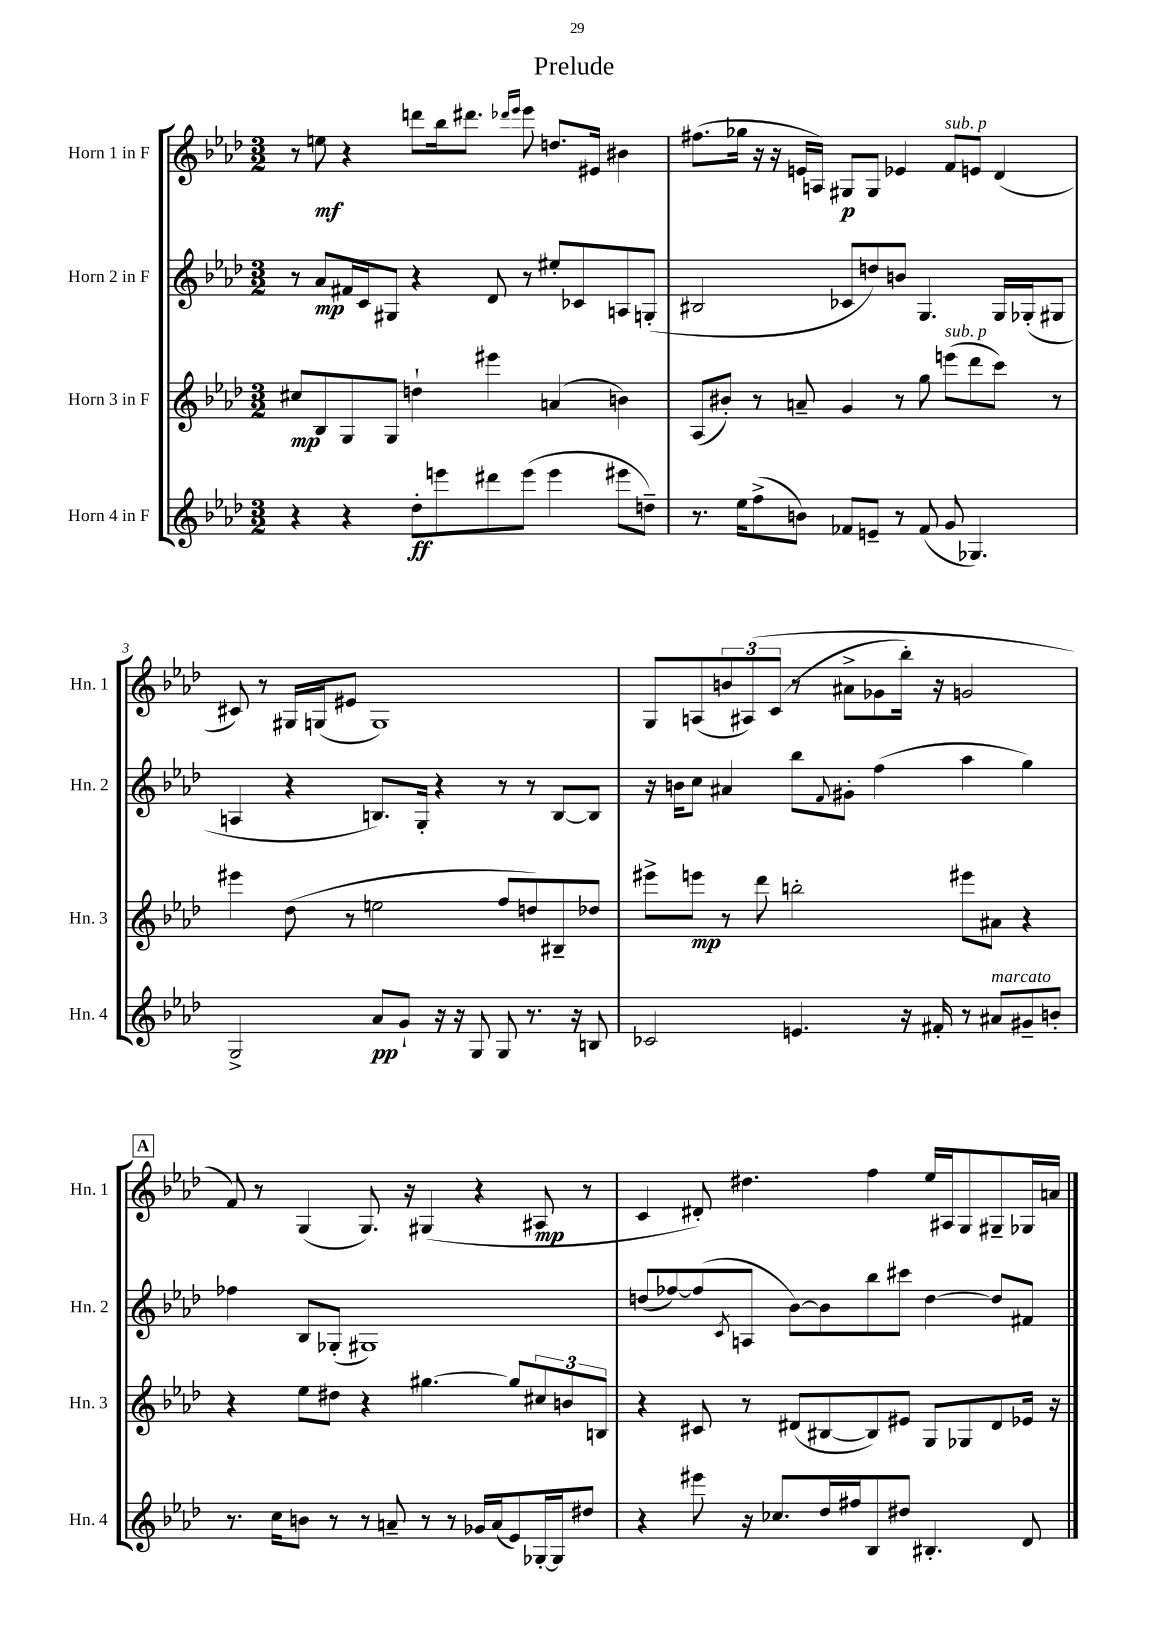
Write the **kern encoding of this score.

**kern	**dynam	**kern	**dynam	**kern	**dynam	**kern	**dynam
*part4	*part4	*part3	*part3	*part2	*part2	*part1	*part1
*staff4	*staff4	*staff3	*staff3	*staff2	*staff2	*staff1	*staff1
*I"Horn 4 in F	*	*I"Horn 3 in F	*	*I"Horn 2 in F	*	*I"Horn 1 in F	*
*I'Hn. 4	*	*I'Hn. 3	*	*I'Hn. 2	*	*I'Hn. 1	*
*clefG2	*	*clefG2	*	*clefG2	*	*clefG2	*
*k[b-e-a-d-]	*	*k[b-e-a-d-]	*	*k[b-e-a-d-]	*	*k[b-e-a-d-]	*
*M3/2	*	*M3/2	*	*M3/2	*	*M3/2	*
=1	=1	=1	=1	=1	=1	=1	=1
4r	.	8cc#X/L	mp	8r	.	8r	.
.	.	8B-/	.	8a-/L	mp	8een\	mf
4r	.	8G/	.	16f#X/L	.	4r	.
.	.	.	.	16c/J	.	.	.
.	.	8G/J	.	8G#X/J	.	.	.
8dd-'\L	ff	4ddn`\	.	4r	.	8dddn\L	.
8eeen\	.	.	.	.	.	16bb-\k	.
.	.	.	.	.	.	8.ddd#X\J	.
8ddd#X\	.	4eee#X\	.	8d-/	.	.	.
.	.	.	.	.	.	16qqddd-X/LL	.
.	.	.	.	.	.	16qqeee-/JJ	.
(8eee\J	.	.	.	8r	.	8eee-\	.
4eee\	.	(4an/	.	8ee#X'/L	.	8.ddn/L	.
.	.	.	.	8c-X/	.	.	.
.	.	.	.	.	.	16e#X/Jk	.
8eee#X\L	.	4bn\)	.	8An/	.	4b#X\	.
8ddn~\J)	.	.	.	(8Gn'/J	.	.	.
=2	=2	=2	=2	=2	=2	=2	=2
8.r	.	(8A-/L	.	2B#X/	.	(8.ff#X\L	.
.	.	8b#X'/J)	.	.	.	.	.
16ee-\KL	.	.	.	.	.	16gg-X\Jk	.
(8ff^\	.	8r	.	.	.	16r	.
.	.	.	.	.	.	16r	.
8bn\J)	.	8an~/	.	.	.	16en/LL	.
.	.	.	.	.	.	16An/JJ)	.
8f-X/L	.	4g/	.	8c-X/L	.	8G#X/L	p
8en~/J	.	.	.	8ddn/)	.	8G#/J	.
8r	.	8r	.	8bn/J	.	4e-X/	.
(8f-/	.	8gg\	.	4.G/	.	.	.
!	!	!	!	!	!	!LO:TX:a:i:t=sub. p	!
!	!	!LO:TX:a:i:t=sub. p	!	!	!	!	!
8g/	.	(8eeen\L	.	.	.	8f/L	.
4.G-X/)	.	8ddd-\	.	.	.	8en/J	.
.	.	8ccc\J)	.	16G/LL	.	(4d-/	.
.	.	.	.	(16G-X'/J	.	.	.
.	.	8r	.	8G#X/J	.	.	.
!!LO:LB:g=z
=3	=3	=3	=3	=3	=3	=3	=3
2G^/	.	4eee#X\	.	4An/	.	8c#X/)	.
.	.	.	.	.	.	8r	.
.	.	(8dd-\	.	4r	.	16G#X/LL	.
.	.	.	.	.	.	(16Gn/J	.
.	.	8r	.	.	.	8e#X/J	.
8a-/L	pp	2een\	.	8.Bn/L)	.	1G)	.
8g`/J	.	.	.	.	.	.	.
.	.	.	.	16G'/Jk	.	.	.
16r	.	.	.	4r	.	.	.
16r	.	.	.	.	.	.	.
8G/	.	.	.	.	.	.	.
8G/	.	8ff/L	.	8r	.	.	.
8.r	.	8ddn/)	.	8r	.	.	.
.	.	8B#X~/	.	[8B/L	.	.	.
16r	.	.	.	.	.	.	.
8Bn/	.	8dd-X/J	.	8B/J]	.	.	.
=4	=4	=4	=4	=4	=4	=4	=4
2c-X/	.	8eee#X^\L	.	16r	.	8G/L	.
.	.	.	.	16bn\KL	.	.	.
.	.	8eeen\J	mp	8cc\J	.	(8An/	.
.	.	8r	.	4a#X/	.	12bn/	.
.	.	.	.	.	.	(12A#X/)	.
.	.	8ddd-\	.	.	.	.	.
.	.	.	.	.	.	(12c/J	.
4.en/	.	2bbn'\	.	8bb-\L	.	8r	.
.	.	.	.	8qqf/	.	.	.
.	.	.	.	8g#X'\J	.	8a#X^\L	.
.	.	.	.	(4ff\	.	8g-X\	.
16r	.	.	.	.	.	16bb-'\Jk)	.
16f#X'/	.	.	.	.	.	16r	.
8r	.	8eee#X\L	.	4aa-\	.	2gn/	.
!LO:TX:a:i:t=marcato	!	!	!	!	!	!	!
8a#X/L	.	8a#X\J	.	.	.	.	.
8g#X~/	.	4r	.	4gg\)	.	.	.
8bn'/J	.	.	.	.	.	.	.
!!LO:LB:g=z
!!LO:REH:place=s1:t=A
=5	=5	=5	=5	=5	=5	=5	=5
8.r	.	4r	.	4ff-X\	.	8f/)	.
.	.	.	.	.	.	8r	.
16cc\KL	.	.	.	.	.	.	.
8bn\J	.	8ee-\L	.	8B-/L	.	(4G/	.
8r	.	8dd#X\J	.	(8G-X'/J	.	.	.
8r	.	4r	.	1G#X)	.	8.G/)	.
8an~/	.	.	.	.	.	.	.
.	.	.	.	.	.	16r	.
8r	.	[4.gg#X\	.	.	.	(4G#X/	.
8r	.	.	.	.	.	.	.
16g-X/LL	.	.	.	.	.	4r	.
(16a/J	.	.	.	.	.	.	.
8e-/)	.	8gg#/L]	.	.	.	.	.
[16G-X'/L	.	12cc#X/	.	.	.	8A#X/	mp
16G-/J]	.	.	.	.	.	.	.
.	.	12bn/	.	.	.	.	.
8dd#X/J	.	.	.	.	.	8r	.
.	.	12Bn/J	.	.	.	.	.
=6	=6	=6	=6	=6	=6	=6	=6
4r	.	4r	.	(8ddn/L	.	4c/	.
.	.	.	.	[8ff-X/)	.	.	.
8eee#X\	.	8c#X/	.	(8ff-/]	.	8d#X'/)	.
.	.	.	.	8qc/	.	.	.
16r	.	8r	.	8An/J	.	4.dd#X\	.
8.cc-X/L	.	.	.	.	.	.	.
.	.	(8d#X/L	.	[8b-\L)	.	.	.
16dd-/L	.	[8B#X/	.	8b-\]	.	.	.
16ff#X/J	.	.	.	.	.	.	.
8B-/	.	8B#/])	.	8bb-\	.	4ff\	.
8dd#X/J	.	8e#X/J	.	8ccc#X\J	.	.	.
4.B#X'/	.	8G/L	.	[4dd\	.	16ee-/LL	.
.	.	.	.	.	.	16A#X/J	.
.	.	8G-X/	.	.	.	8G/	.
.	.	8d#/	.	8dd/L]	.	8G#X~/	.
8d-/	.	16e-X/Jk	.	8f#X/J	.	16G-X/L	.
.	.	16r	.	.	.	16an/JJ	.
==	==	==	==	==	==	==	==
*-	*-	*-	*-	*-	*-	*-	*-
